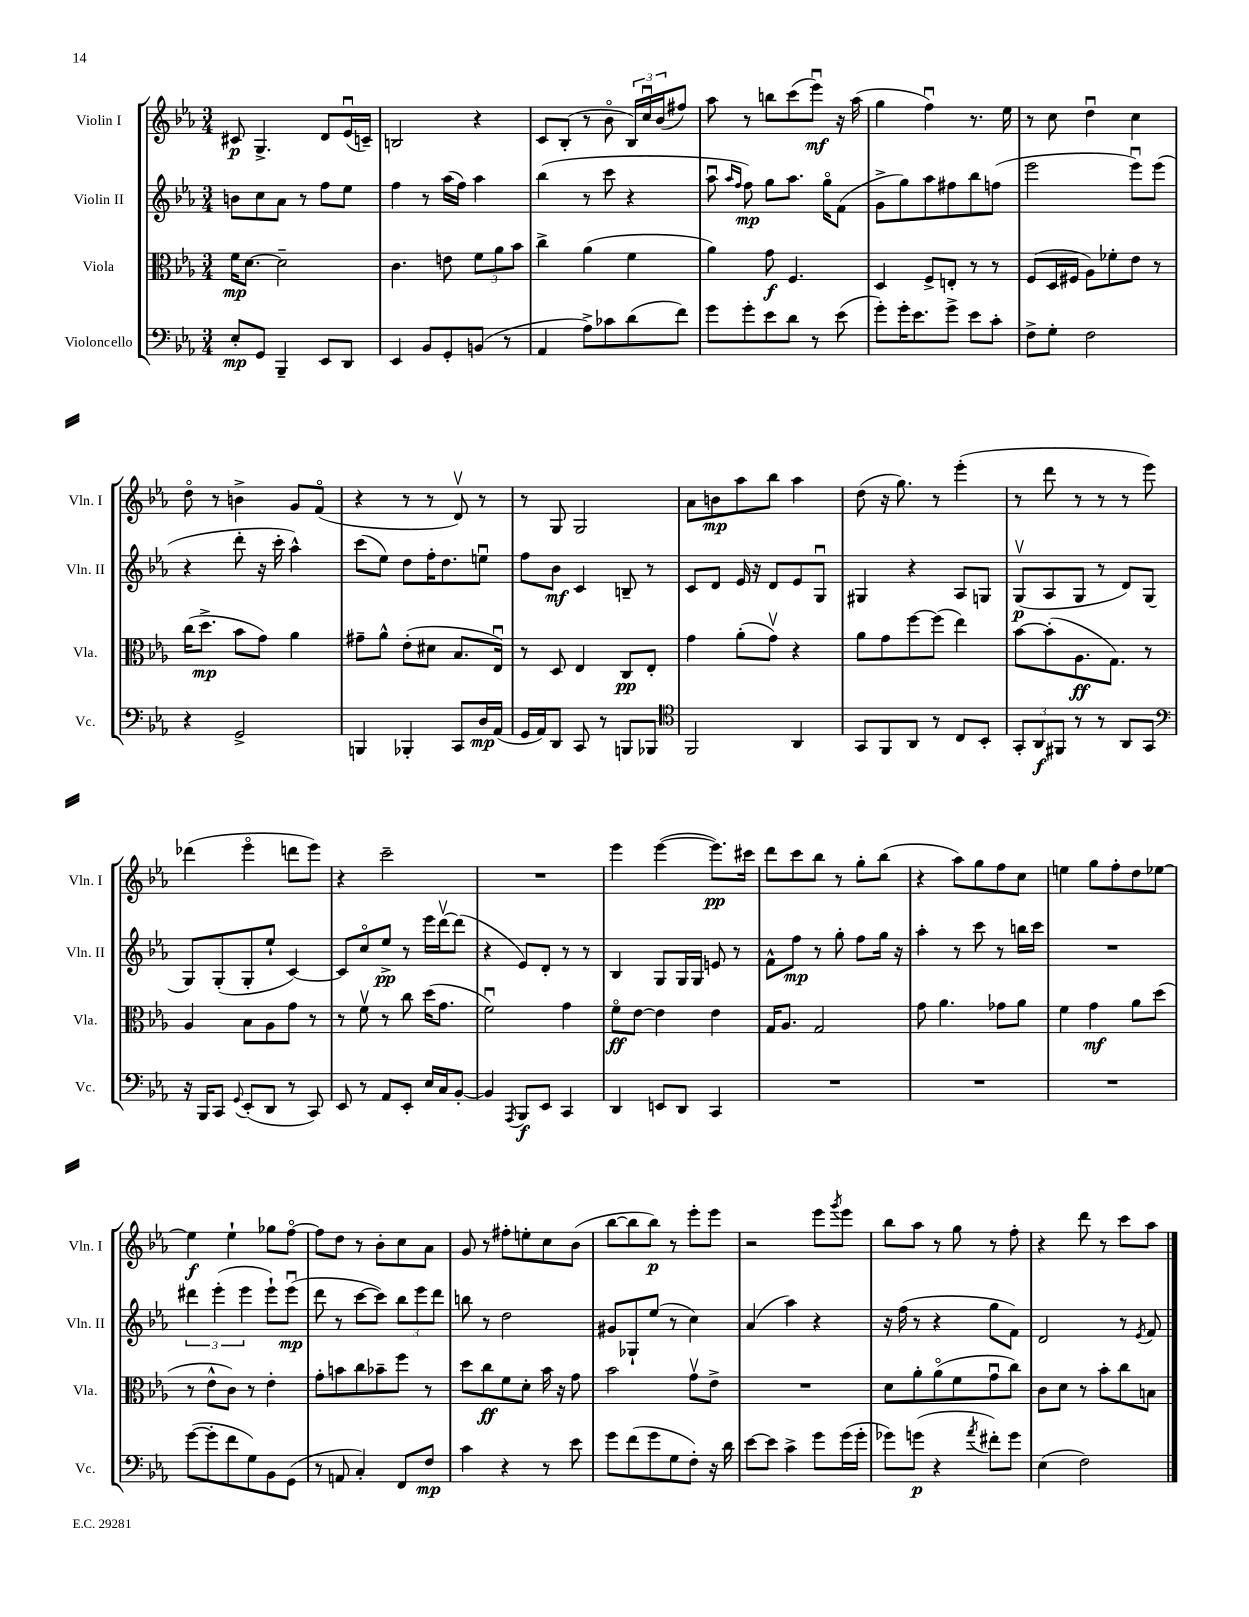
<<
\new StaffGroup <<
\new Staff = "s0" \with { instrumentName = "Violin I" shortInstrumentName = "Vln. I" } {
    \clef treble \key ees \major \numericTimeSignature \time 3/4
    cis'8\p g4.-> d'8 ees'16\downbow( c'16--) |
    b2 r4 |
    c'8 bes8-.( r8 bes'8\flageolet \tuplet 3/2 { bes16) c''16\downbow bes'16( } fis''8) |
    aes''8 r8 b''8 c'''8( ees'''8\downbow\mf) r16 aes''16( |
    g''4 f''4\downbow) r8. ees''16 |
    r8 c''8 d''4\downbow c''4 |
    d''8\flageolet r8 b'4-> g'8 f'8\flageolet( |
    r4 r8 r8 d'8\upbow) r8 |
    r8 g8 g2 |
    aes'8 b'8\mp aes''8 bes''8 aes''4 |
    d''8( r16 g''8.) r8 ees'''4-.( |
    r8 d'''8 r8 r8 r8 ees'''8) |
    des'''4( ees'''4\flageolet d'''8 ees'''8) |
    r4 c'''2-- |
    R2. |
    ees'''4 ees'''4~( ees'''8.\pp) cis'''16 |
    d'''8 c'''8 bes''8 r8 g''8-. bes''8( |
    r4 aes''8) g''8 f''8 c''8 |
    e''4 g''8 f''8-. d''8 ees''8~ |
    ees''4\f ees''4-! ges''8 f''8~\flageolet |
    f''8 d''8 r8 bes'8-. c''8 aes'8 |
    g'8 r8 fis''8-. e''8-. c''8 bes'8( |
    bes''8~ bes''8 bes''8\p) r8 ees'''8-. ees'''8 |
    r2 ees'''8 \acciaccatura { g'''8 } ees'''8 |
    bes''8 aes''8 r8 g''8 r8 f''8-. |
    r4 d'''8 r8 c'''8 aes''8 \bar "|." |
}
\new Staff = "s1" \with { instrumentName = "Violin II" shortInstrumentName = "Vln. II" } {
    \clef treble \key ees \major \numericTimeSignature \time 3/4
    b'8 c''8 aes'8 r8 f''8 ees''8 |
    f''4 r8 aes''16( f''16) aes''4 |
    bes''4( r8 c'''8 r4 |
    aes''8\downbow \grace { aes''16 f''16 } f''8\mp) g''8 aes''8. g''16\flageolet f'8( |
    g'8-> g''8) aes''8 fis''8 bes''8 f''8( |
    ees'''2 ees'''8\downbow) ees'''8( |
    r4 d'''8-. r16 c'''16-. aes''4-^) |
    c'''8( ees''8) d''8 f''16-. d''8. e''8\downbow |
    f''8 bes'8\mf c'4 b8-- r8 |
    c'8 d'8 ees'16 r16 d'8 ees'8 g8\downbow |
    gis4 r4 aes8 g8 |
    g8\upbow\p( aes8 g8 r8 d'8) g8( |
    g8) g8-.( g8-. ees''8-! c'4~) |
    c'8 c''8\flageolet ees''8->\pp r8 ees'''16 d'''16~\upbow d'''8( |
    r4 ees'8) d'8-. r8 r8 |
    bes4 g8 g16 g16 e'8 r8 |
    f'8-^ f''8\mp r8 g''8-. f''8 g''16 r16 |
    aes''4-. r8 c'''8 r8 b''16 c'''16 |
    R2. |
    \tuplet 3/2 { dis'''4 ees'''4-.( ees'''4 } ees'''8-!) ees'''8\downbow\mp( |
    d'''8 r8 c'''8~ c'''8) \tuplet 3/2 { bes''8 ees'''8 d'''8 } |
    b''8 r8 d''2 |
    gis'8 ges8-! ees''8( r8 c''4) |
    aes'4( aes''4) r4 |
    r16 f''16( r8 r4 g''8 f'8) |
    d'2 r8 \acciaccatura { ees'8 } f'8 \bar "|." |
}
\new Staff = "s2" \with { instrumentName = "Viola" shortInstrumentName = "Vla." } {
    \clef alto \key ees \major \numericTimeSignature \time 3/4
    f'16\mp d'8.~ d'2-- |
    c'4. e'8 \tuplet 3/2 { f'8 aes'8 bes'8 } |
    c''4-> aes'4( f'4 |
    aes'4) g'8\f f4. |
    d4 f8-> e8-. r8 r8 |
    f8( d16 fis16 aes8) fes'8-. ees'8 r8 |
    c''16( d''8.->\mp bes'8 g'8) aes'4 |
    gis'8-- aes'8-^ ees'8-.( dis'8 bes8. ees16\downbow) |
    r8 d8 ees4 c8\pp ees8-. |
    g'4 aes'8-.( g'8\upbow) r4 |
    aes'8 g'8 f''8~ f''8( ees''4) |
    bes'8~ bes'8-.( aes8.\ff g8.) r8 |
    aes4 bes8 aes8 g'8 r8 |
    r8 f'8\upbow r8 c''8 d''16( g'8. |
    f'2\downbow) g'4 |
    f'8\flageolet\ff ees'8~ ees'4 ees'4 |
    g16 aes8. g2 |
    g'8 aes'4. ges'8 aes'8 |
    f'4 g'4\mf aes'8 d''8( |
    r8 ees'8-^ c'8) r8 ees'4-. |
    g'8-. b'8 c''8 bes'8-- f''8 r8 |
    d''8 c''8\ff f'8 d'8-. bes'16 r16 g'8 |
    bes'2 g'8\upbow ees'8-> |
    R2. |
    d'8 aes'8-. aes'8\flageolet( f'8 g'8\downbow c''8) |
    c'8 d'8 r8 bes'8-. c''8 b8 \bar "|." |
}
\new Staff = "s3" \with { instrumentName = "Violoncello" shortInstrumentName = "Vc." } {
    \clef bass \key ees \major \numericTimeSignature \time 3/4
    ees8-.\mp g,8 bes,,4-- ees,8 d,8 |
    ees,4 bes,8 g,8-. b,8( r8 |
    aes,4 aes8->) ces'8 d'8( f'8) |
    g'8 g'8-. ees'8 d'8 r8 ees'8( |
    g'8-.) g'16-. ees'8. g'8-> ees'8 c'8-. |
    f8-> g8-. f2 |
    r4 g,2-> |
    b,,4 bes,,4-. c,8 d16\mp aes,16( |
    g,16 aes,16) d,8 c,8 r8 b,,8 bes,,8 |
    \clef tenor f,2 aes,4 |
    g,8 f,8 aes,8 r8 c8 bes,8-. |
    \tuplet 3/2 { g,8-. aes,8\f fis,8 } r8 r8 aes,8 g,8 |
    \clef bass r16 bes,,16 c,8 \appoggiatura { g,8 } ees,8-.( d,8 r8 c,8) |
    ees,8 r8 aes,8 ees,8-. ees16 c16 bes,8~-. |
    bes,4 \acciaccatura { aes,,8 } bes,,8\f ees,8 c,4 |
    d,4 e,8 d,8 c,4 |
    R2. |
    R2. |
    R2. |
    g'8~( g'8-. f'8 g8) bes,8 g,8( |
    r8 a,8 c4-.) f,8 f8\mp |
    c'4 r4 r8 ees'8 |
    g'8 f'8( g'8 g8 f8-.) r16 d'16 |
    ees'8~ ees'8 c'4-> g'8 g'16( g'16-. |
    ges'8) g'8\p( r4 \acciaccatura { aes'8 } fis'8-.) g'8 |
    ees4( f2) \bar "|." |
}
>>
>>
\layout { \context { \Score \remove "Bar_number_engraver" } }
